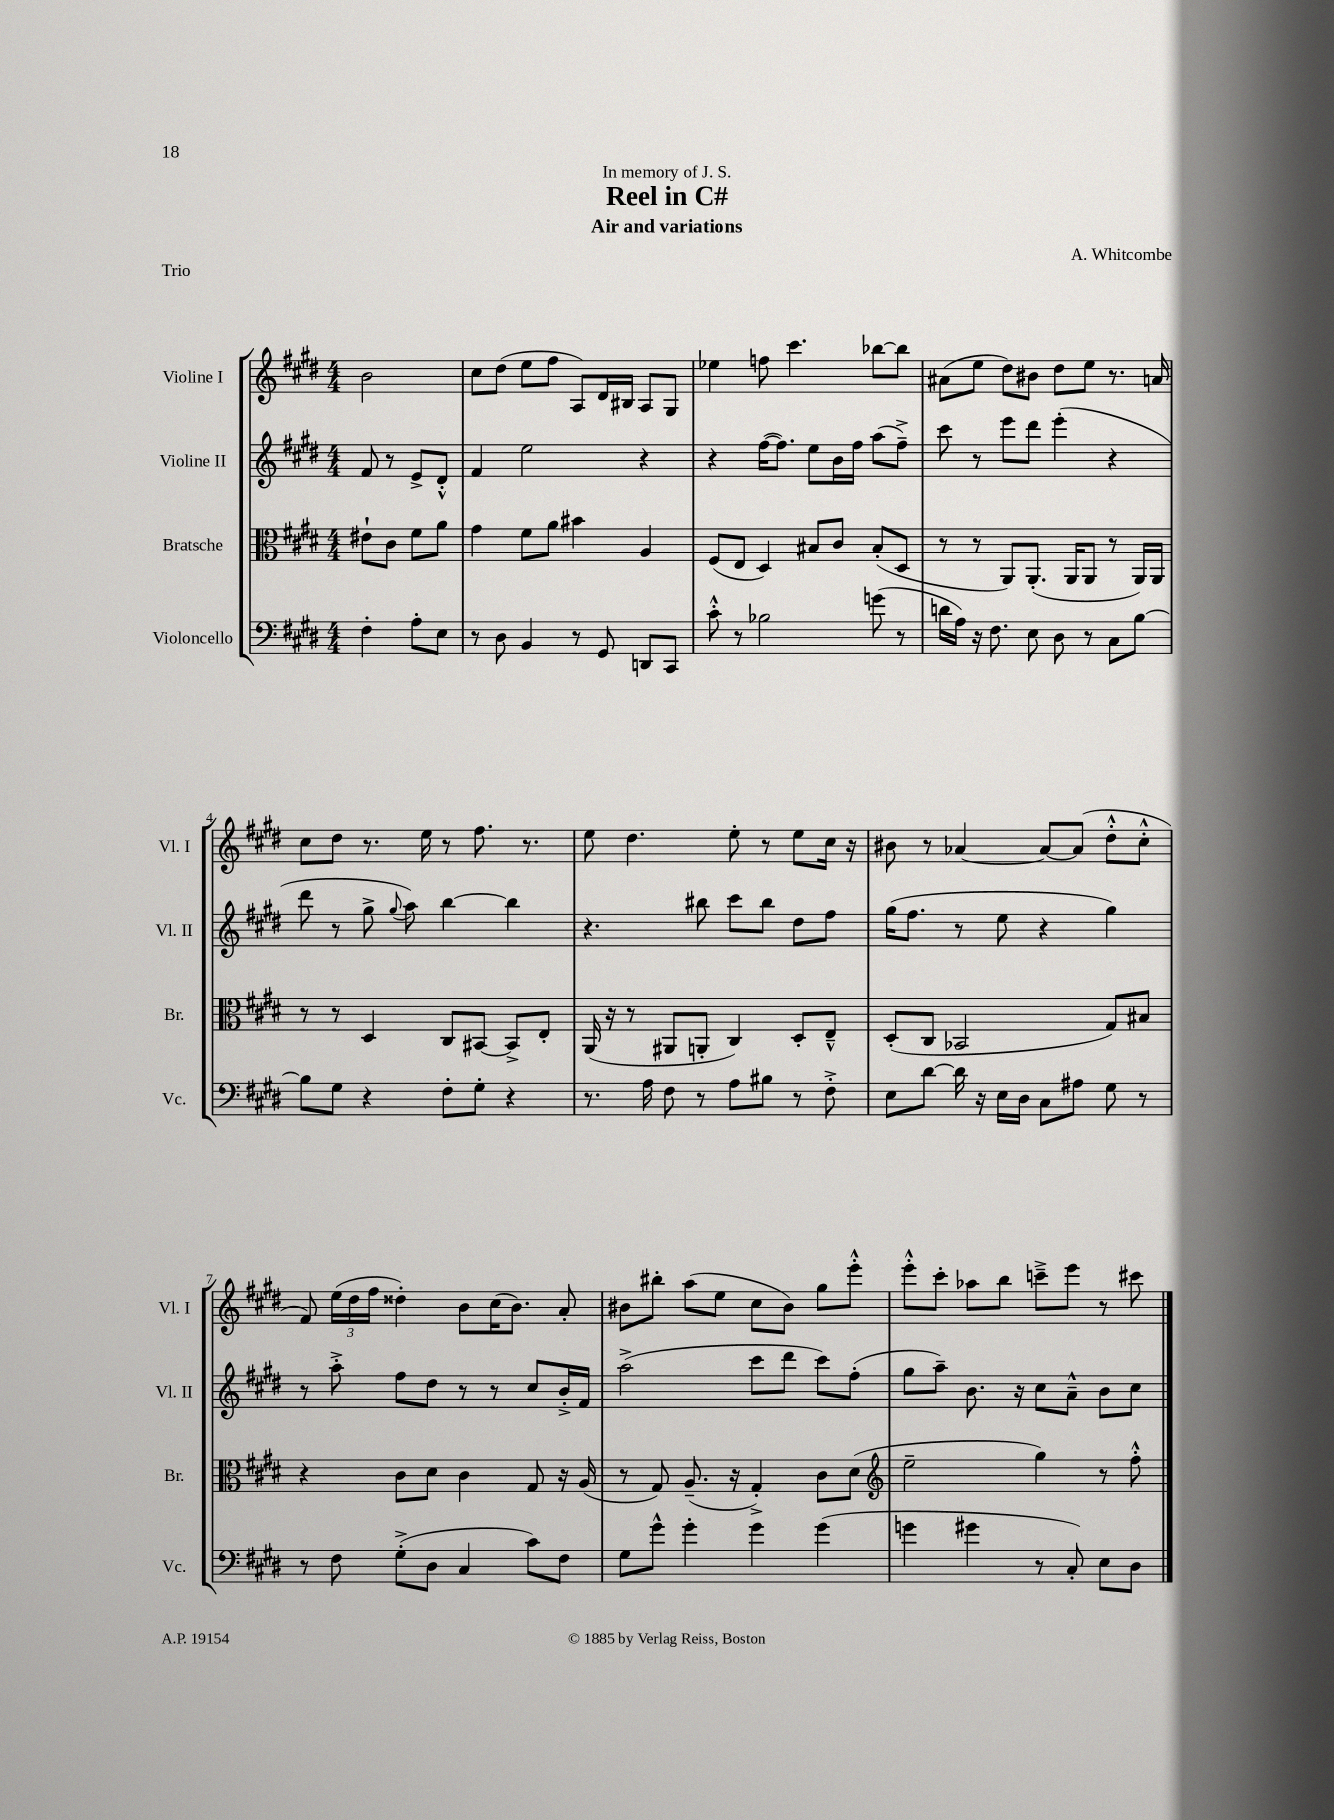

**kern	**kern	**kern	**kern
*staff4	*staff3	*staff2	*staff1
*clefF4	*clefC3	*clefG2	*clefG2
*k[f#c#g#d#]	*k[f#c#g#d#]	*k[f#c#g#d#]	*k[f#c#g#d#]
*M4/4	*M4/4	*M4/4	*M4/4
4F#'	8e#`	8f#	2b
.	8c#	8r	.
8A'	8f#	8e^	.
8E	8a	8d#'^^	.
=	=	=	=
8r	4g#	4f#	8cc#
8D#	.	.	(8dd#
4BB	8f#	2ee	8ee
.	8a	.	8ff#
8r	4b#	.	8A)
8GG#	.	.	16d#
.	.	.	16B#
8DD	4A	4r	8A
8CC#	.	.	8G#
=	=	=	=
8c#'^^	(8F#	4r	4ee-
8r	8E	.	.
2B-	4D#)	([16ff#	8ff
.	.	8.ff#])	.
.	.	.	4.ccc#
.	8B#	8ee	.
.	8c#	16b	.
.	.	16ff#	.
(8g	(8B#'	(8aa	[8bb-
8r	8D#	8ff#~^)	8bb-]
=	=	=	=
16d	8r	8ccc#	(8a#
16A)	.	.	.
16r	8r	8r	8ee
8.F#	.	.	.
.	8AA)	8eee	8dd#)
8E	(8.AA'	8ddd#	8b#
8D#	.	(4eee'	8dd#
.	16AA	.	.
8r	8AA	.	8ee
8C#	8r	4r	8.r
[8B	16AA)	.	.
.	16AA	.	16a
=	=	=	=
8B]	8r	8ddd#	8cc#
8G#	8r	8r	8dd#
4r	4D#	8gg#^	8.r
.	.	8qqgg#	.
.	.	8aa)	.
.	.	.	16ee
8F#'	8C#	[4bb	8r
8G#'	[8BB#	.	8.ff#
4r	8BB#^]	4bb]	.
.	.	.	8.r
.	8E'	.	.
=	=	=	=
8.r	(16AA	4.r	8ee
.	16r	.	.
.	8r	.	4.dd#
16A	.	.	.
8F#	8AA#	.	.
8r	8AA'	8bb#	.
8A	4C#)	8ccc#	8ee'
8B#	.	8bb#	8r
8r	8D#'	8dd#	8ee
8F#'^	8E~^^	8ff#	16cc#
.	.	.	16r
=	=	=	=
8E	(8D#'	(16gg#	8b#
.	.	8.ff#	.
[8d#	8C#	.	8r
16d#]	2BB-	8r	[4a-
16r	.	.	.
16E	.	8ee	.
16D#	.	.	.
8C#	.	4r	8a-_
8A#	.	.	(8a-]
8G#	8G#)	4gg#)	8dd#'^^
8r	8B#	.	8cc#'^^
=	=	=	=
8r	4r	8r	8f#)
8F#	.	8aa'^	(24ee
.	.	.	24dd#
.	.	.	24ff#
(8G#'^	8c#	8ff#	4dd##')
8D#	8d#	8dd#	.
4C#	4c#	8r	8b
.	.	8r	(16cc#
.	.	.	8.b)
8c#)	8G#	8cc#	.
8F#	16r	16b'^	8a'
.	(16A	16f#	.
=	=	=	=
8G#	8r	(2aa^	8b#
8g#^^	8G#)	.	8bb#'
4g#'	(8.A~	.	(8aa
.	.	.	8ee
.	16r	.	.
4g#	4G#'^)	8ccc#	8cc#
.	.	8ddd#	8b#)
(4g#	8c#	8ccc#)	8gg#
.	(8d#	(8ff#'	8eee'^^
=	=	=	=
*	*clefG2	*	*
4g	2ee~	8gg#	8eee'^^
.	.	8aa~)	8ccc#'
4g#	.	8.b	8aa-
.	.	.	8bb
.	.	16r	.
8r	4gg#)	8cc#	8ccc~^
8C#')	.	8a~^^	8eee
8E	8r	8b	8r
8D#	8ff#'^^	8cc#	8ccc#
==	==	==	==
*-	*-	*-	*-
